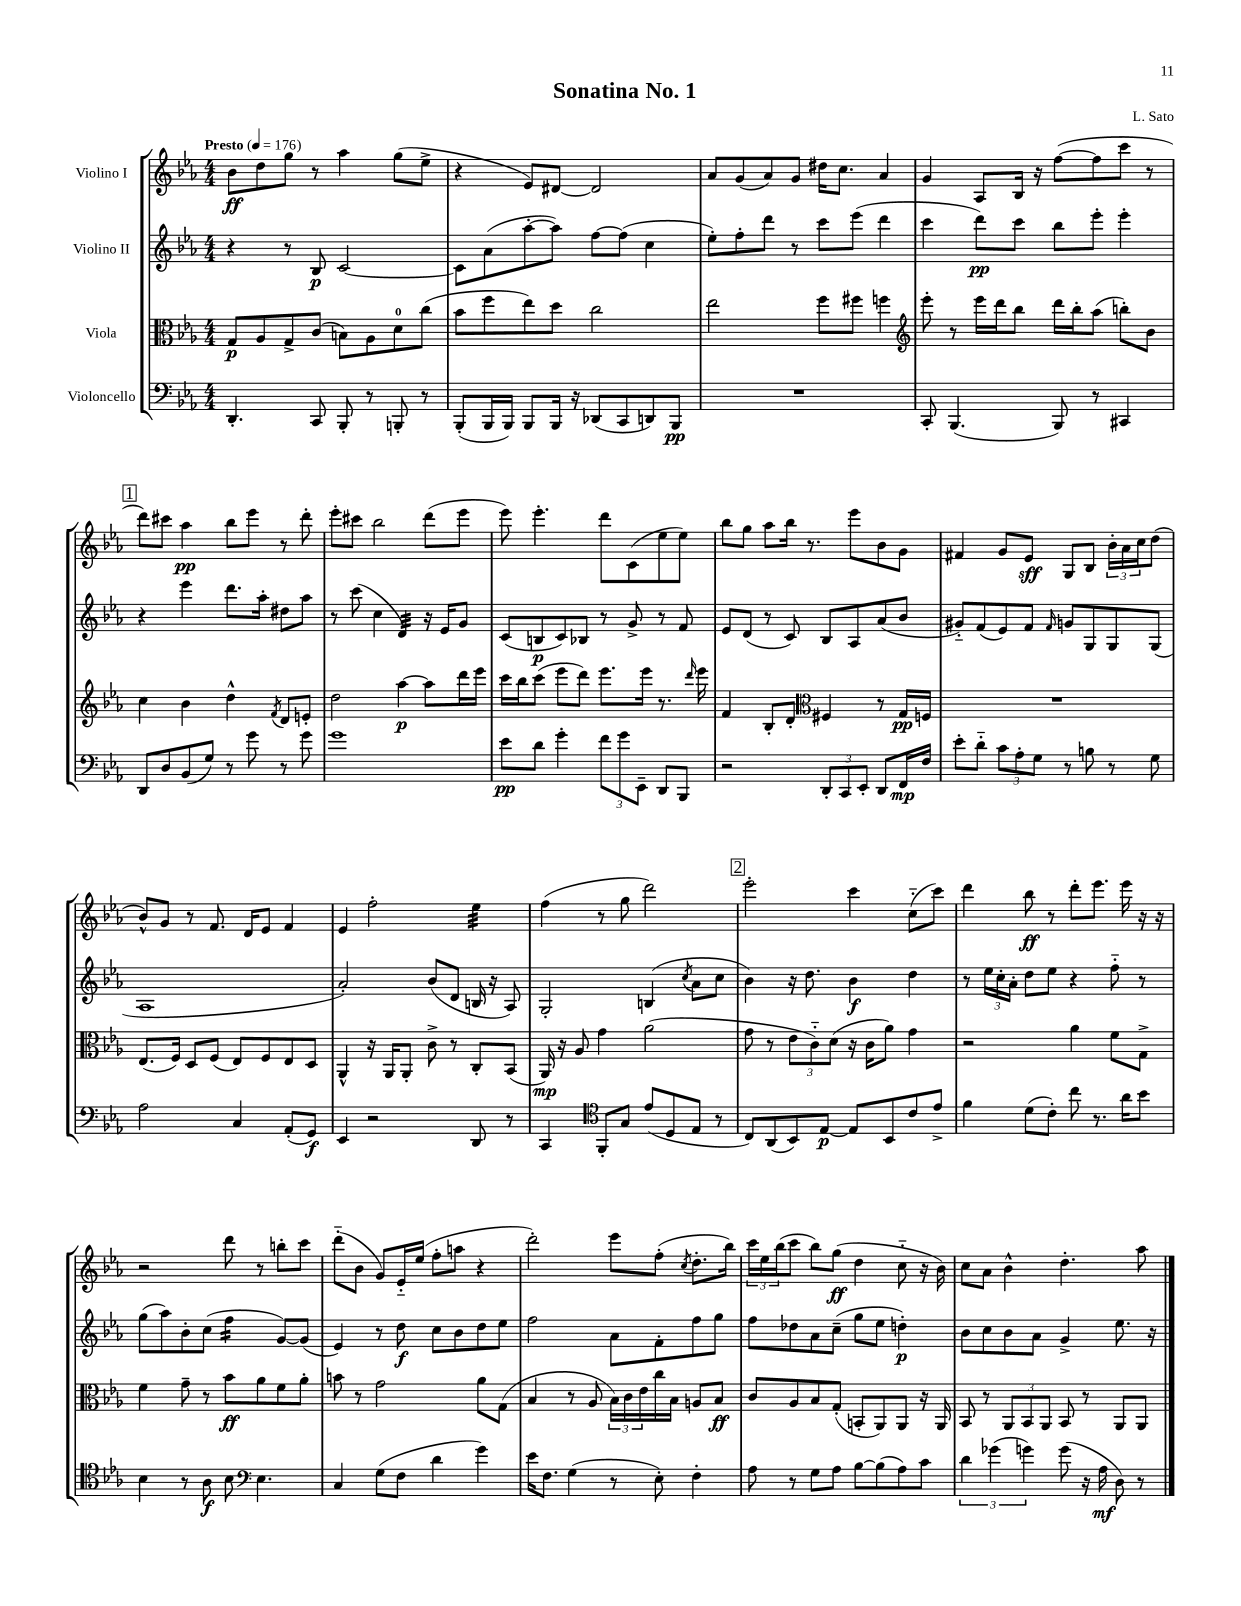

**kern	**kern	**kern	**kern
*staff4	*staff3	*staff2	*staff1
*clefF4	*clefC3	*clefG2	*clefG2
*k[b-e-a-]	*k[b-e-a-]	*k[b-e-a-]	*k[b-e-a-]
*M4/4	*M4/4	*M4/4	*M4/4
*MM176	*MM176	*MM176	*MM176
4.DD'/	8G/L	4r	8b-\L
.	8A-/	.	8dd\
.	8G^/	8r	8gg\J
8CC/	(8c/J	8B-/	8r
8BBB-'/	8B\L)	[2c/	4aa-\
8r	8A-\	.	.
8BBB'/	8d\	.	(8gg\L
8r	(8cc\J	.	8ee-^\J
=	=	=	=
(8BBB-'/L	8b-\L	8c\]L	4r
16BBB-/L	8ff\	(8a-\	.
16BBB-/JJ)	.	.	.
8BBB-/L	8ee-\)	[8aa-'\	8e-/L)
16BBB-/Jk	8dd\J	8aa-\]J)	[8d#/J
16r	.	.	.
(8DD-/L	2cc\	[8ff\L	2d#/]
8CC/	.	(8ff\]J	.
8DD/)	.	4cc\	.
8BBB-/J	.	.	.
=	=	=	=
1r	2ee-\	8ee-'\L)	8a-/L
.	.	8ff'\	(8g/
.	.	8ddd\J	8a-/)
.	.	8r	8g/J
.	8ff\L	8ccc\L	16dd#\LK
.	.	.	8.cc\J
.	8ff#\J	(8eee-\J	.
.	4ff\	4ddd\	4a-/
=	=	=	=
*	*clefG2	*	*
8CC'/	8eee-'\	4ccc\	4g/
(4.BBB-/	8r	.	.
.	16eee-\LL	8ddd\L)	8A-/L
.	16ddd\J	.	.
.	8bb-\J	8ccc\J	16B-/Jk
.	.	.	16r
8BBB-/)	16ddd\LL	8bb-\L	([8ff\L
.	16bb-'\J	.	.
8r	(8aa-\J	8eee-'\J	8ff\]
4CC#/	8bb'\L)	4eee-'\	8ccc\J
.	8b-\J	.	8r
=	=	=	=
8DD/L	4cc\	4r	8ddd\L)
8D/	.	.	8ccc#\J
(8BB-/	4b-\	4eee-\	4aa-\
8G/J)	.	.	.
8r	4dd^^\	8.ddd\L	8bb-\L
8g\	.	.	8eee-\J
.	.	16aa-'\Jk	.
.	8qf/	.	.
8r	8d/L	8dd#\L	8r
8g\	8e'/J	8aa-\J	8ddd'\
=	=	=	=
1g	2dd\	8r	8eee-'\L
.	.	(8ccc\	8ccc#\J
.	.	4cc\	2bb-\
.	[4aa-\	4d/)	.
.	8aa-\]L	16r	(8ddd\L
.	.	16e-/LK	.
.	16ddd\L	8g/J	8eee-\J
.	16eee-\JJ	.	.
=	=	=	=
8e-\L	16ccc\LL	(8c/L	8eee-\)
.	16bb-\J	.	.
8d\J	(8ccc\J	8B/	4.eee-'\
4g'\	8eee-\L	8c/)	.
.	8ddd\J)	8B-/J	.
12f\L	8.eee-\L	8r	8ddd\L
12g\	.	.	.
.	.	8g^/	(8c\
12EE-~\J	.	.	.
.	16eee-\Jk	.	.
8DD/L	8.r	8r	8ee-\
8BBB-/J	.	8f/	8ee-\J)
.	16qqddd/	.	.
.	16eee-\	.	.
=	=	=	=
2r	4f/	8e-/L	8bb-\L
.	.	(8d/J	8gg\J
.	8B-'/L	8r	8aa-\L
.	8d'/J	8c/)	16bb-\Jk
.	.	.	8.r
*	*clefC3	*	*
12DD'/L	4F#/	8B-/L	.
12CC/	.	.	.
.	.	8A-/	8eee-\L
12EE-'/J	.	.	.
8DD/L	8r	(8a-/	8b-\
16FF/L	16G/LL	8b-/J	8g\J
16F/JJ	16F/JJ	.	.
=	=	=	=
8e-'\L	1r	8g#'~/L)	4f#/
8d'~\J	.	(8f/	.
12c\L	.	8e-/)	8g/L
12A-'\	.	.	.
.	.	8f/J	8e-/J
12G\J	.	.	.
.	.	16qqf/	.
8r	.	8g/L	8G/L
8B\	.	8G/	8B-/J
8r	.	8G/	24b-'\LL
.	.	.	24a-\
.	.	.	24cc\J
8G\	.	(8G/J	(8dd\J
=	=	=	=
2A-\	(8.E-/L	1A-	8b-^^/L)
.	.	.	8g/J
.	16F/Jk)	.	.
.	8D/L	.	8r
.	(8F/J	.	8.f/
4C/	8E-/L)	.	.
.	.	.	16d/LK
.	8F/	.	8e-/J
(8AA-'/L	8E-/	.	4f/
8GG/J)	8D/J	.	.
=	=	=	=
4EE-/	4AA-^^/	2a-'/)	4e-/
2r	16r	.	2ff'\
.	16AA-/LK	.	.
.	8AA-'/J	.	.
.	8c^\	(8b-/L	.
.	8r	8d/J	.
8DD/	8C'/L	16B/	4ee-\
.	.	16r	.
8r	(8BB-/J	8A-/)	.
=	=	=	=
4CC/	16AA-/)	2G'/	(4ff\
.	16r	.	.
.	8A-/	.	.
*clefC4	*	*	*
8FF'/L	4g\	.	8r
8G/J	.	.	8gg\
(8e-/L	(2a-\	(4B/	2ddd\)
8D/	.	.	.
.	.	8qcc/	.
8E-/J	.	8a-\L	.
8r	.	8cc\J	.
=	=	=	=
8C/L)	8g\	4b-\)	2eee-'\
(8AA-/	8r	.	.
8BB-/)	12e-\L	16r	.
.	.	8.dd\	.
.	12c'~\)	.	.
[8E-/J	.	.	.
.	(12d\J	.	.
8E-/]L	16r	4b-\	4ccc\
.	16c\LK	.	.
8BB-/	8a-\J)	.	.
8c/	4g\	4dd\	(8cc'~\L
8e-^/J	.	.	8ccc\J)
=	=	=	=
4f\	2r	8r	4ddd\
.	.	24ee-\LL	.
.	.	24cc'\	.
.	.	24a-'\JJ	.
(8d\L	.	8dd\L	8bb-\
8c'\J)	.	8ee-\J	8r
8cc\	4a-\	4r	8ddd'\L
8.r	.	.	8.eee-\J
.	8f\L	8ff'~\	.
16a-\LK	.	.	16eee-\
8b-\J	8G^\J	8r	16r
.	.	.	16r
=	=	=	=
4B-\	4f\	(8gg\L	2r
.	.	8aa-\)	.
8r	8g~\	8b-'\	.
8A-\	8r	(8cc\J	.
8B-\	8b-\L	4ff\	8ddd\
*clefF4	*	*	*
4.E-\	8a-\	.	8r
.	8f\	[8g/L)	8bb'\L
.	8a-'\J	(8g/]J	8ccc\J
=	=	=	=
4C/	8b\	4e-/)	(8ddd'~\L
.	8r	.	8b-\J
(8G\L	2g\	8r	8g/L)
8F\J	.	8dd\	16e-'~/L
.	.	.	(16ee-/JJ
4d\	.	8cc\L	8ff'\L
.	.	8b-\	8aa\J
4g\)	8a-\L	8dd\	4r
.	(8G\J	8ee-\J	.
=	=	=	=
16e-\LK	4B-/	2ff\	2ddd'\)
8.F\J	.	.	.
(4G\	8r	.	.
.	8A-/	.	.
8r	24B-\LL)	8a-\L	8eee-\L
.	24c\	.	.
.	24e-\	.	.
8E-'\)	16cc\	8f'\	(8ff'\J
.	16B-\JJ	.	.
.	.	.	8qcc/
4F'\	8A/L	8ff\	8.dd'\L
.	8B-/J	8gg\J	.
.	.	.	16bb-\Jk)
=	=	=	=
8A-\	8c/L	8ff\L	24ccc\LL
.	.	.	24ee-\
.	.	.	(24bb-\J
8r	8A-/	8dd-\	8ccc\J
8G\L	8B-/	8a-\	8bb-\L)
8A-\J	(8G'/J	(8cc~\J	(8gg\J
[8B-\L	8BB'/L	8gg\L	4dd\
(8B-\]	8AA-/)	8ee-\J	.
8A-\)	8AA-/J	4dd'\)	8cc'~\
8c\J	16r	.	16r
.	16AA-/	.	16b-\)
=	=	=	=
6d\	8BB-/	8b-\L	8cc\L
.	8r	8cc\	8a-\J
(6g-\	.	.	.
.	12AA-/L	8b-\	4b-^^\
6g\)	12BB-/	.	.
.	.	8a-\J	.
.	12AA-/J	.	.
(8g\	8BB-/	4g^/	4.dd'\
16r	8r	.	.
16A-\	.	.	.
8D\)	8AA-/L	8.ee-\	.
8r	8AA-/J	.	8aa-\
.	.	16r	.
==	==	==	==
*-	*-	*-	*-
